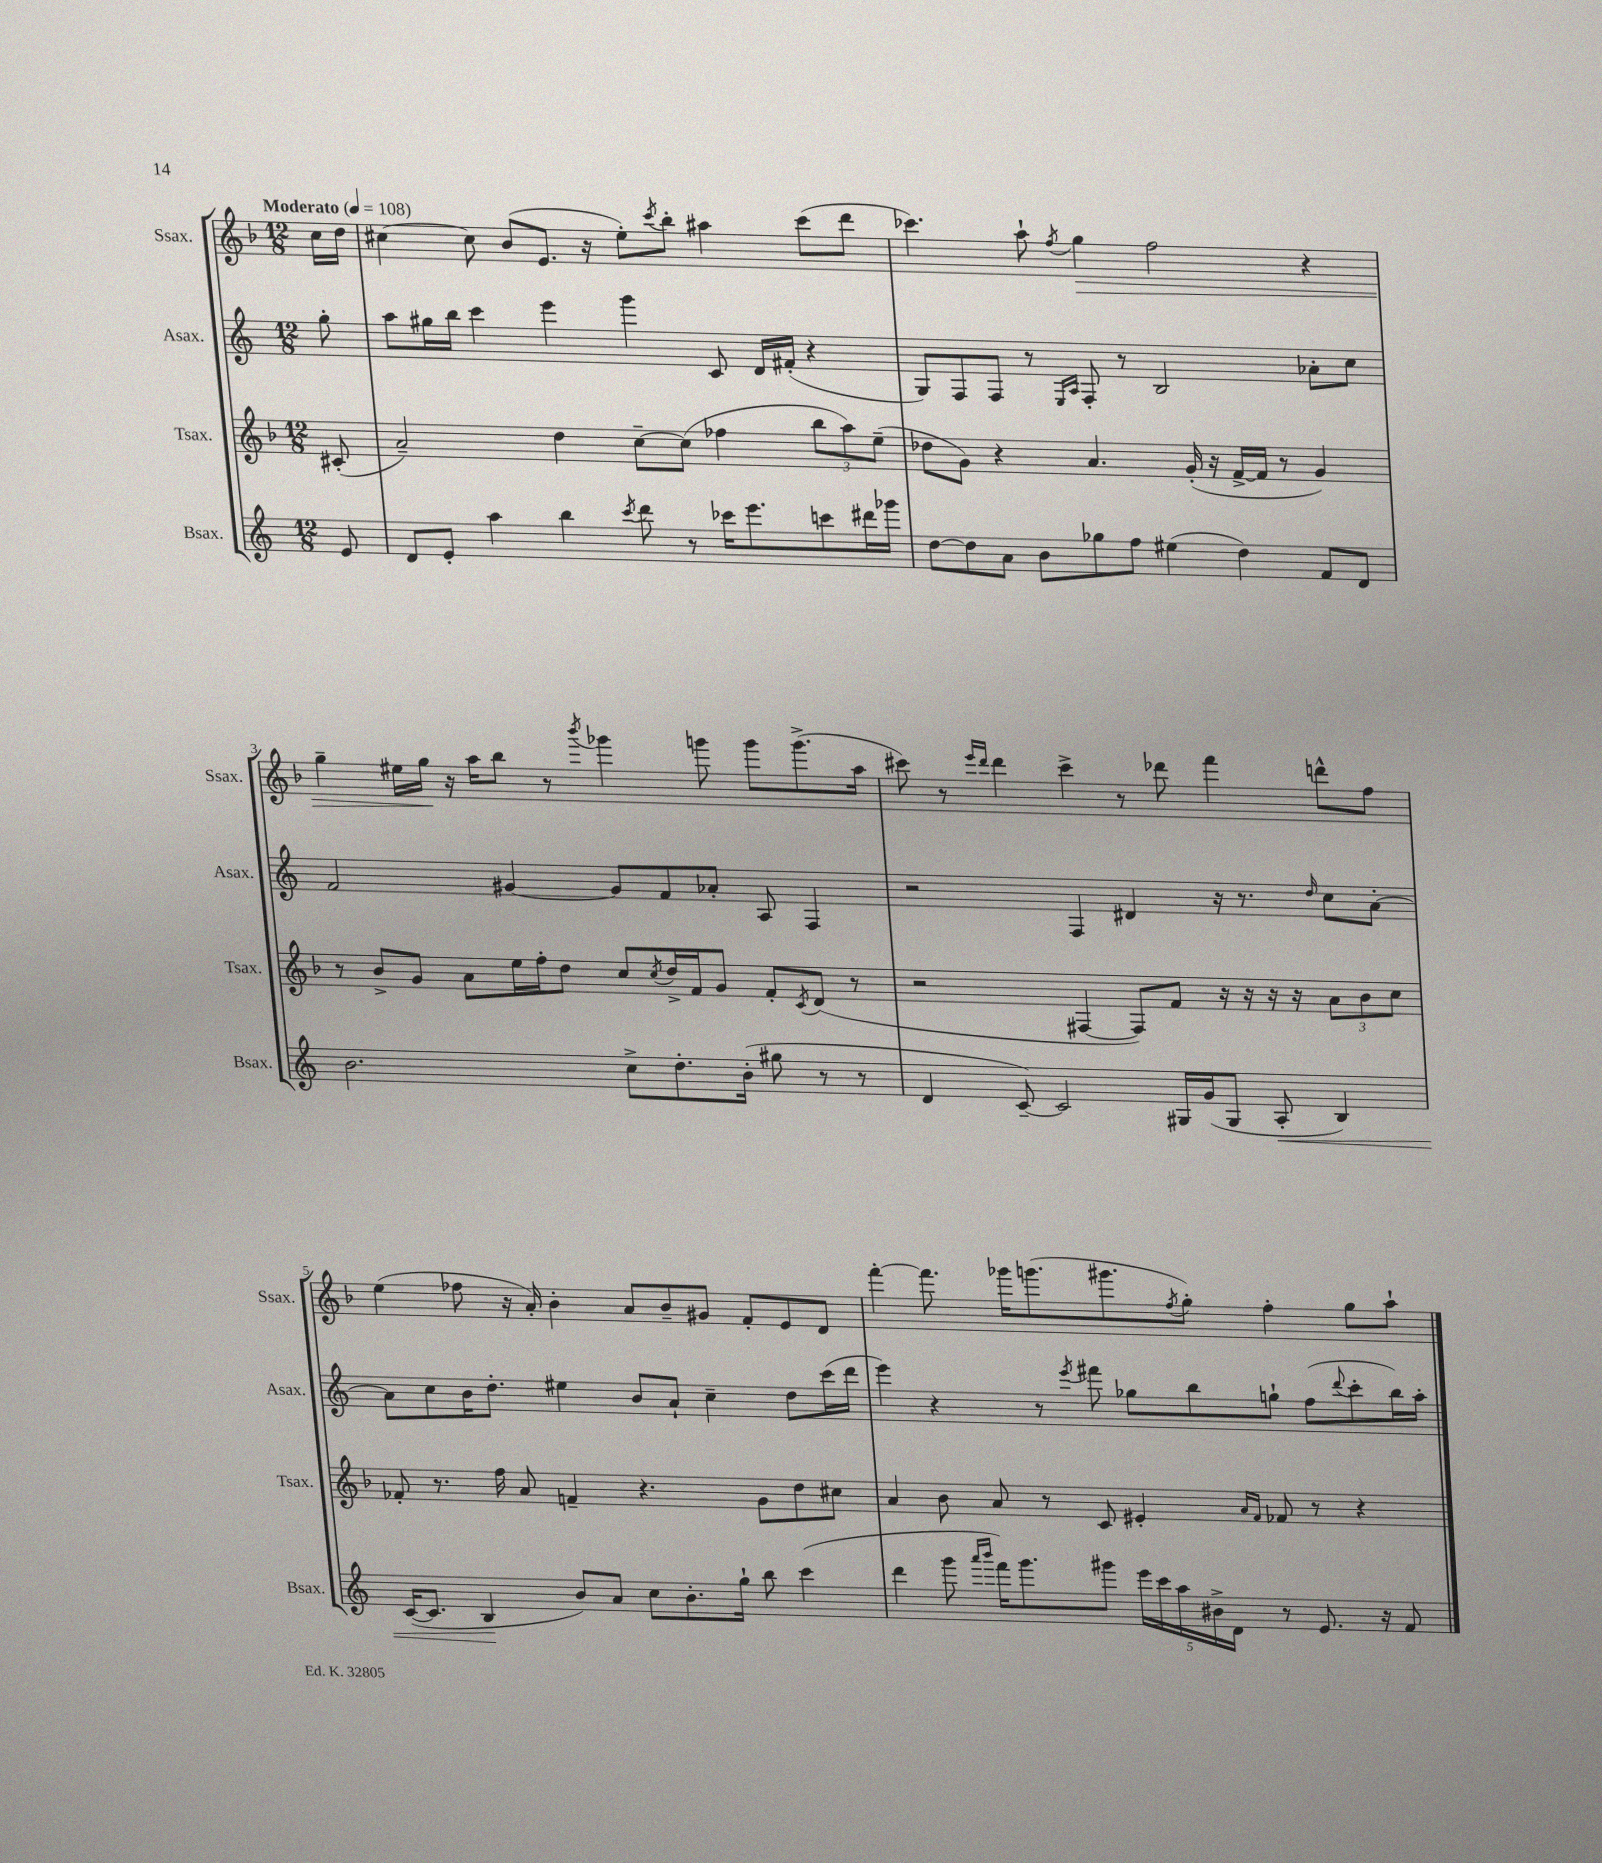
<<
\new StaffGroup <<
\new Staff = "s0" \with { instrumentName = "Ssax." shortInstrumentName = "Ssax." } {
    \clef treble \key f \major \numericTimeSignature \time 12/8 \partial 8 \tempo "Moderato" 4 = 108
    c''16 d''16 |
    cis''4~ cis''8 bes'8( e'8. r16 e''8-.) \acciaccatura { c'''8 } bes''8-. ais''4 c'''8( d'''8 |
    ces'''4.) a''8-! \acciaccatura { f''8 } g''4\> f''2 r4 |
    g''4-- eis''16 g''16\! r16 a''16 bes''8 r8 \acciaccatura { bes'''8 } ges'''4 g'''8 g'''8 g'''8.->( a''16 |
    cis'''8) r8 \grace { e'''16 d'''16 } d'''4 cis'''4-> r8 des'''8 f'''4 d'''8-^ f''8 |
    e''4( fes''8 r16 a'16-.) bes'4-. a'8 bes'8-- gis'8 f'8-. e'8 d'8 |
    f'''4~-. f'''8. ges'''16 g'''8.( gis'''8. \acciaccatura { f''8 } g''8-.) f''4-. g''8 a''8-! \bar "|." |
}
\new Staff = "s1" \with { instrumentName = "Asax." shortInstrumentName = "Asax." } {
    \clef treble \key c \major \numericTimeSignature \time 12/8 \partial 8
    g''8-. |
    a''8 gis''16 b''16 c'''4 e'''4 g'''4 c'8 d'16 fis'16-.( r4 |
    g8) f8 f8 r8 \grace { e16 a16 } f8-. r8 b2 aes'8-. c''8 |
    f'2 gis'4~ gis'8 f'8 aes'8-. a8 f4 |
    r2 f4 dis'4 r16 r8. \grace { d''16 } c''8 a'8~-. |
    a'8 c''8 b'16 d''8.-. eis''4 b'8 a'8-! c''4-- d''8 c'''16( d'''16 |
    e'''4) r4 r8 \acciaccatura { e'''8 } fis'''8 ges''8 b''8 g''8-! f''8( \appoggiatura { d'''8 } c'''8-. b''16) a''16-. \bar "|." |
}
\new Staff = "s2" \with { instrumentName = "Tsax." shortInstrumentName = "Tsax." } {
    \clef treble \key f \major \numericTimeSignature \time 12/8 \partial 8
    cis'8-.( |
    a'2--) d''4 c''8~-- c''8( fes''4 \tuplet 3/2 { bes''8 a''8) e''8--( } |
    des''8 g'8) r4 a'4. g'16-.( r16 f'16~-> f'16 r8 g'4) |
    r8 bes'8-> g'8 a'8 e''16 f''16-. d''8 c''8 \acciaccatura { c''8 } d''16-> f'16 g'8 f'8-. \acciaccatura { c'8 } d'8( r8 |
    r2 fis4~ fis8) f'8 r16 r16 r16 r16 \tuplet 3/2 { a'8 bes'8 c''8 } |
    fes'8-. r8. f''16 a'8 f'4-- r4. g'8 d''8 cis''8 |
    a'4 bes'8 a'8 r8 c'8 eis'4-. \grace { a'16 f'16 } fes'8 r8 r4 \bar "|." |
}
\new Staff = "s3" \with { instrumentName = "Bsax." shortInstrumentName = "Bsax." } {
    \clef treble \key c \major \numericTimeSignature \time 12/8 \partial 8
    e'8 |
    d'8 e'8-. a''4 b''4 \acciaccatura { c'''8 } d'''8 r8 ces'''16 e'''8. c'''8 dis'''16 ges'''16 |
    d''8~ d''8 a'8 b'8 ges''8 f''8 eis''4( d''4) f'8 d'8 |
    b'2. c''8-> d''8.-. b'16-.( gis''8 r8 r8 |
    d'4 c'8~--) c'2 gis16 g'16( gis8 a8-.\< b4) |
    c'16~( c'8. b4\! b'8) a'8 c''8 b'8.-. g''16-! b''8 c'''4( |
    d'''4 g'''8 \grace { a'''16 b'''16 } f'''16) g'''8. gis'''8 \tuplet 5/4 { e'''16 c'''16 a''16 bis'16-> d'16 } r8 e'8. r16 f'8 \bar "|." |
}
>>
>>
